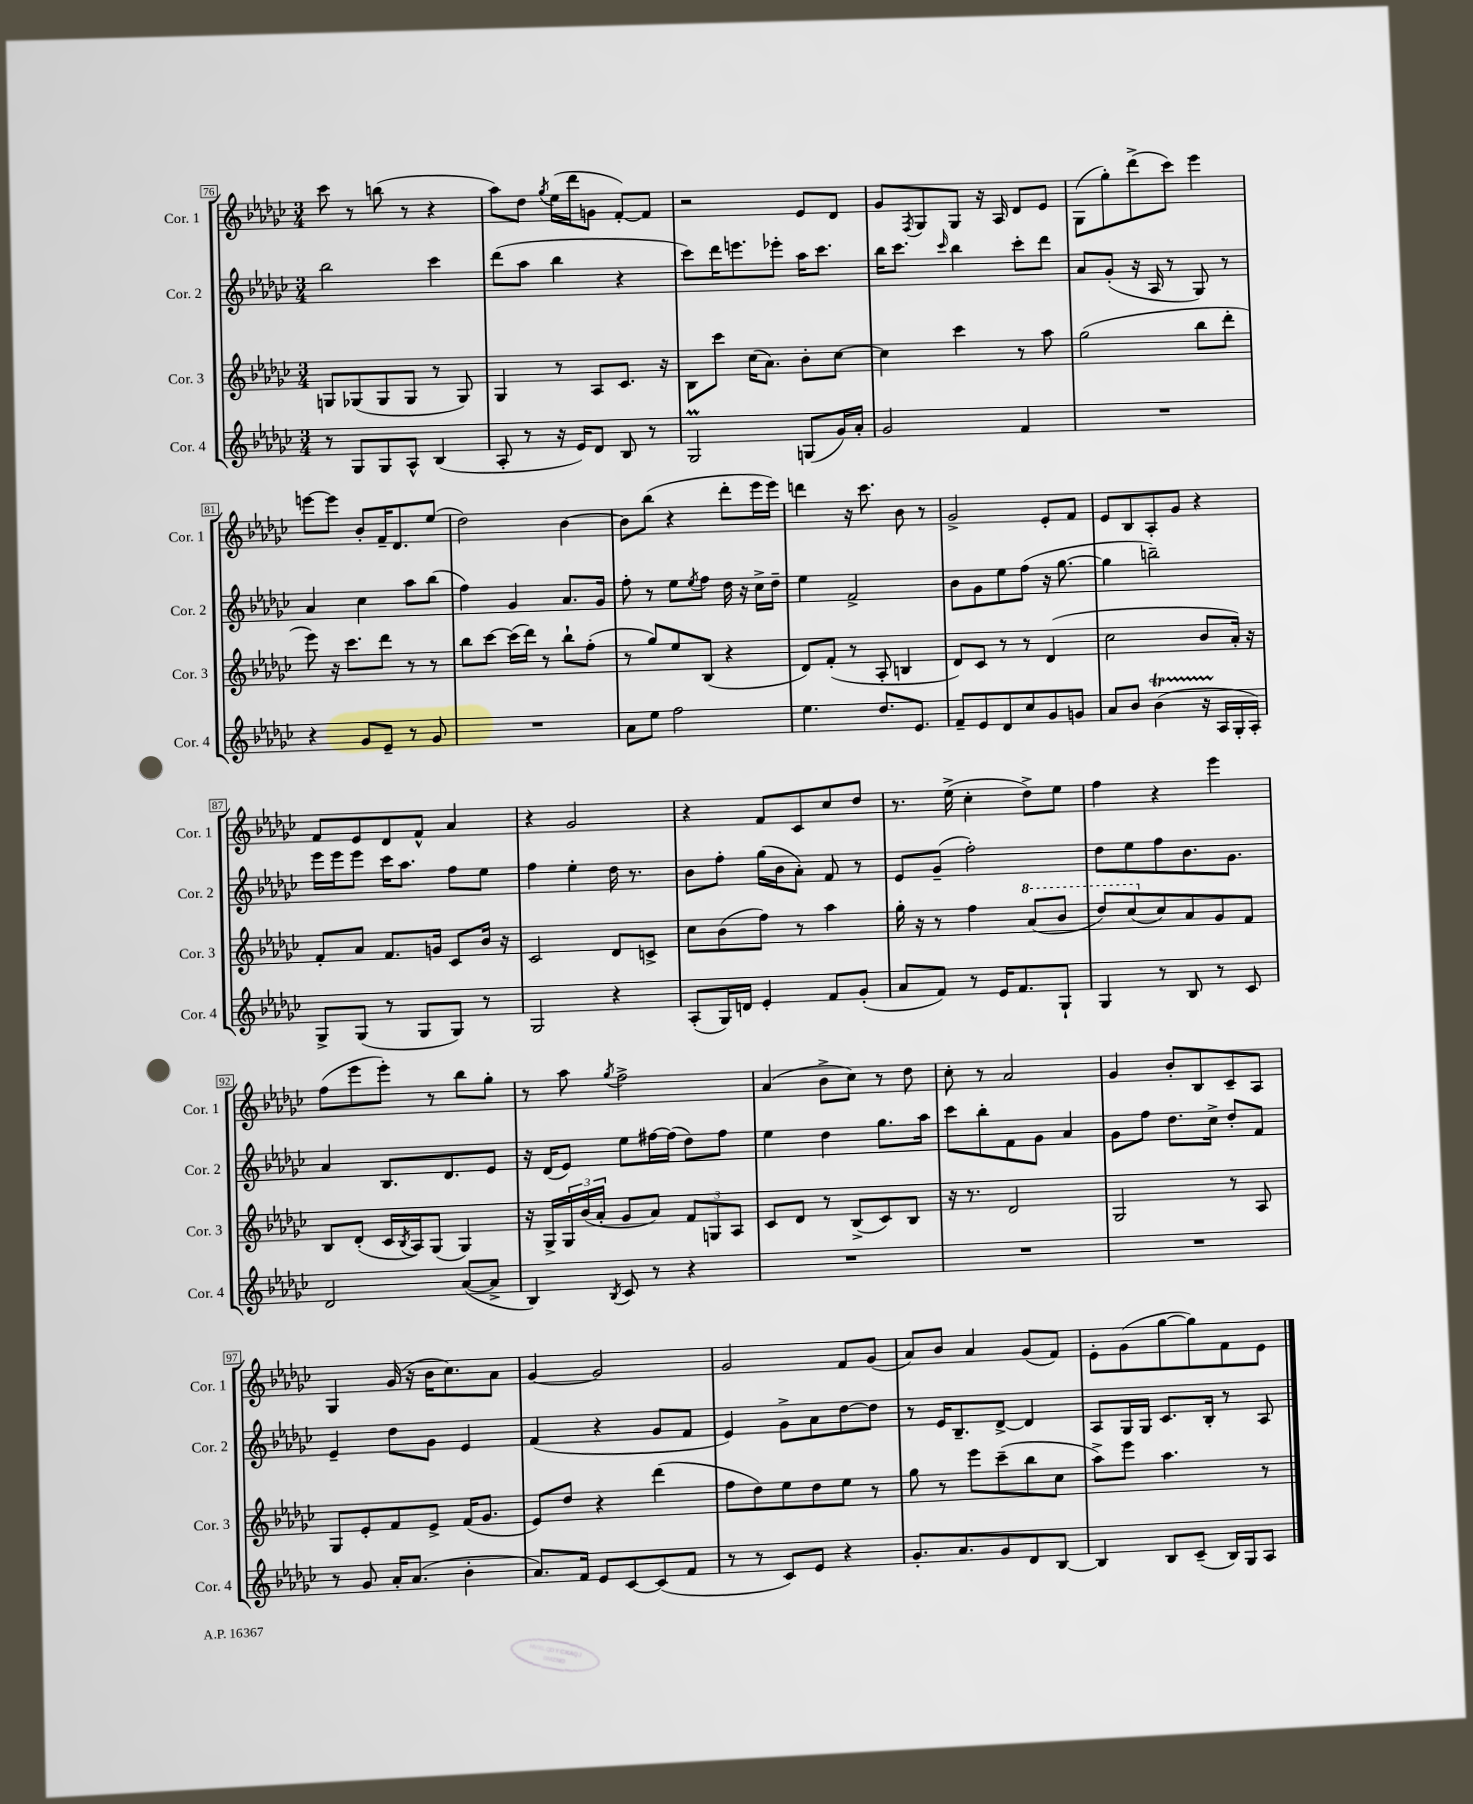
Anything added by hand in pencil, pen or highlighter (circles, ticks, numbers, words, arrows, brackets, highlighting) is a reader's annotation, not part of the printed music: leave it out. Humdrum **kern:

**kern	**kern	**kern	**kern
*part4	*part3	*part2	*part1
*staff4	*staff3	*staff2	*staff1
*I"Cor. 4	*I"Cor. 3	*I"Cor. 2	*I"Cor. 1
*I'Cor. 4	*I'Cor. 3	*I'Cor. 2	*I'Cor. 1
*clefG2	*clefG2	*clefG2	*clefG2
*k[b-e-a-d-g-c-]	*k[b-e-a-d-g-c-]	*k[b-e-a-d-g-c-]	*k[b-e-a-d-g-c-]
*M3/4	*M3/4	*M3/4	*M3/4
=76	=76	=76	=76
8r	8Gn/L	2bb-\	8ccc-\
8G-/L	(8G-X/	.	8r
8G-/	8G-/	.	(8bbn\
8A-^^/J	8G-/J	.	8r
(4B-/	8r	4ccc-\	4r
.	8G-/)	.	.
=77	=77	=77	=77
8A-'/	4G-/	(8ddd-\L	8aa-\L)
8r	.	8aa-\J	8dd-\J
.	.	.	8qgg-/
16r	8r	4bb-\	(16ee-\LL
16e-/KL)	.	.	16ddd-\J
8d-/J	8A-/L	.	8gn\J
8B-/	8.c-/J	4r	[8f'/L)
8r	.	.	8f/J]
.	16r	.	.
=78	=78	=78	=78
2G-M/	8B-\L	8ccc-\L)	2r
.	8ccc-\J	16ddd-\K	.
.	.	8.eeen\	.
.	(16cc-\KL	.	.
.	8.a-\J)	.	.
.	.	8eee-X'\J	.
(8Gn/L	8b-'\L	16aa-\KL	8e-/L
.	.	8.ccc-\J	.
16g-/L)	[8cc-\J	.	8d-/J
16a-'/JJ	.	.	.
=79	=79	=79	=79
2g-/	4cc-\]	16bb-\KL	8g-/L
.	.	8.ccc-\J	.
.	.	.	8qF/
.	.	.	8G-/
.	.	16qqccc-/	.
.	4ccc-\	4bb-\	8G-/J
.	.	.	16r
.	.	.	16A-/
4f/	8r	8ccc-'\L	8d-/L
.	8aa-\	8ddd-\J	8e-/J
=80	=80	=80	=80
2.r	(2gg-\	8a-/L	(8G-\L
.	.	(8g-'/J	8gg-'\)
.	.	16r	(8ddd-^\
.	.	16A-/	.
.	.	8r	8ccc-\J)
.	8bb-\L	8G-/)	4eee-\
.	8ddd-'\J	8r	.
!!LO:LB:g=z
=81	=81	=81	=81
4r	8eee-\)	4a-/	[8eeen\L
.	16r	.	8eee\J]
.	8.ccc-\L	.	.
8g-/L	.	4cc-\	8b-'/L
8e-~/J	8ddd-\J	.	16f~/K
.	.	.	8.d-/
8r	8r	8aa-\L	.
8g-/	8r	(8bb-\J	(8ee-/J
=82	=82	=82	=82
2.r	8bb-\L	4ff\)	2dd-\)
.	[8ccc-\J	.	.
.	(16ccc-\LL]	4g-/	.
.	16ddd-\JJ)	.	.
.	8r	.	.
.	8bb-`\L	8.a-/L	[4b-\
.	(8ff'\J	.	.
.	.	16g-/Jk	.
=83	=83	=83	=83
8a-\L	8r	8ff'\	8b-\L]
8ee-\J	8gg-/L)	8r	(8bb-\J
2ff\	8ee-/	8ee-\L	4r
.	.	8qee-/	.
.	(8B-/J	8ff\J	.
.	4r	16dd-\	8ddd-'\L
.	.	16r	.
.	.	16cc-^\LL	16eee-\L
.	.	16dd-~\JJ	16eee-\JJ)
=84	=84	=84	=84
4.ee-\	8d-/L)	4ee-\	4dddn\
.	(8f'/J	.	.
.	8r	2f^/	16r
.	.	.	8.ccc-\
8.dd-/L	8A-'/	.	.
.	4Bn/	.	8b-\
8.e-/J	.	.	.
.	.	.	8r
=85	=85	=85	=85
8f~/L	8d-/L)	8b-\L	2g-^/
8e-/	8c-/J	8g-\	.
8d-/	8r	8ee-\	.
8cc-/	8r	(8ff\J	.
8g-/	(4d-/	16r	8e-'/L
.	.	[8.gg-\	.
8gn/J	.	.	8f/J
=86	=86	=86	=86
8a-/L	2cc-\	4gg-\]	8e-/L
8b-/J	.	.	8B-/
(4b-t\	.	2bbn~\)	8A-'/
.	.	.	8g-/J
16r	8b-/L	.	4r
16A-/LL	.	.	.
16G-'/	16a-'/Jk)	.	.
16A-'/JJ)	16r	.	.
!!LO:LB:g=z
=87	=87	=87	=87
8G-^/L	8f'/L	16eee-\LL	8f/L
.	.	16eee-\J	.
(8G-/J	8a-/J	8eee-\J	8e-/
8r	8.f/L	16ccc-\KL	8d-/
.	.	8.aa-\J	.
8G-/L	.	.	8f^^/J
.	16gn/Jk	.	.
8G-/J)	8c-/L	8ff\L	4a-/
8r	16b-/Jk	8ee-\J	.
.	16r	.	.
=88	=88	=88	=88
2G-/	2c-/	4ff\	4r
.	.	4ee-'\	2g-/
4r	8d-/L	16dd-\	.
.	.	8.r	.
.	8cn^/J	.	.
=89	=89	=89	=89
(8A-'/L	8cc-\L	8b-\L	4r
16G-/L)	(8b-\	8ff'\J	.
16dn/JJ	.	.	.
4e-'/	8ff\J)	(16gg-\LL	8f/L
.	.	16b-\J	.
.	8r	8a-'\J)	8c-/
8f/L	4aa-\	8f/	8cc-/
(8g-'/J	.	8r	8dd-/J
=90	=90	=90	=90
8a-/L	16gg-'\	8e-/L	8.r
.	16r	.	.
8f/J)	8r	(8g-~/J	.
.	.	.	(16ee-^\
8r	4ff\	2ff'\)	4cc-'\
16e-/KL	.	.	.
8.f/	.	.	.
*	*8va	*	*
.	(8aa-/L	.	8dd-^\L)
8G-`/J	8bb-/J	.	8ee-\J
=91	=91	=91	=91
4G-/	8ddd-/L)	8dd-\L	4ff\
.	(8ccc-/	8ee-\	.
*	*X8va	*	*
8r	8cc-/)	8ff\	4r
8B-/	8a-/	8.b-\	.
8r	8g-/	.	4eee-\
.	.	8.g-\J	.
8c-/	8f/J	.	.
!!LO:LB:g=z
=92	=92	=92	=92
2d-/	8B-/L	4a-/	(8ff\L
.	(8d-'/J	.	8eee-\
.	16c-/LL	8.B-/L	8eee-'\J)
.	8qB-/	.	.
.	16A-/J)	.	.
.	(8G-/J	.	8r
.	.	8.d-/	.
([8a-/L	4G-/)	.	8bb-\L
8a-^/J]	.	8e-/J	8gg-'\J
=93	=93	=93	=93
4B-/)	16r	16r	8r
.	16G-^/LL	(16d-/KL	.
.	24G-/	8e-/J)	8aa-\
.	(24b-/	.	.
.	24a-'/JJ	.	.
8qB-/	.	.	8qgg-/
8c-/	8g-/L	8ee-\L	2ff^\
8r	8a-/J)	[16ff#X\L	.
.	.	(16ff#\JJ]	.
4r	12f/L	8dd-\L)	.
.	12Gn/	.	.
.	.	8ff#\J	.
.	12A-/J	.	.
=94	=94	=94	=94
2.r	8c-/L	4ee-\	(4a-/
.	8d-/J	.	.
.	8r	4dd-\	8b-^\L
.	(8B-^/L	.	8cc-\J)
.	8c-/)	8.gg-\L	8r
.	8B-/J	.	8dd-\
.	.	16aa-\Jk	.
=95	=95	=95	=95
2.r	16r	8ccc-\L	8cc-'\
.	8.r	.	.
.	.	8bb-'\	8r
.	2d-/	8f\	2a-/
.	.	8g-\J	.
.	.	4a-/	.
=96	=96	=96	=96
2.r	2G-/	8g-\L	4g-/
.	.	8ff\J	.
.	.	8.dd-\L	8b-'/L
.	.	.	8B-/
.	.	16cc-^\Jk	.
.	8r	8dd-'/L	8c-~/
.	8A-/	8f/J	8A-/J
!!LO:LB:g=z
=97	=97	=97	=97
8r	8G-/L	4e-~/	4G-/
8g-/	8e-'/	.	.
16a-'/KL	8f/	8dd-\L	(16g-/
(8.a-/J	.	.	16r
.	8e-^/J	8g-\J	16b-\KL
.	.	.	8.cc-\)
4b-'\	(16f/KL	4e-/	.
.	8.g-/J	.	.
.	.	.	8a-\J
=98	=98	=98	=98
8.a-/L)	8e-/L)	(4f/	[4g-/
.	8dd-/J	.	.
16f/Jk	.	.	.
8e-/L	4r	4r	2g-/]
[8c-/	.	.	.
(8c-/]	(4ddd-\	8g-/L	.
8f/J	.	8f/J	.
=99	=99	=99	=99
8r	8ff\L	4e-/)	2g-/
8r	8dd-\)	.	.
8c-/L)	8ee-\	8g-^\L	.
8e-/J	8dd-\	8a-\	.
4r	8ee-\J	[8dd-\	8f/L
.	8r	8dd-\J]	(8g-/J
=100	=100	=100	=100
8.g-'/L	8gg-\	8r	8a-/L)
.	8r	16e-/KL	8b-/J
8.a-/	.	8.B-~/	.
.	8eee-\L	.	4a-/
8g-/	(8ccc-~\	[8d-^/J	.
8d-/	8bb-\	4d-/]	(8g-/L
[8B-/J	8cc-\J	.	8f/J)
=101	=101	=101	=101
4B-/]	8aa-^\L)	8A-/L	8e-'\L
.	8eee-\J	16G-/L	(8g-\
.	.	16G-/JJ	.
8B-/L	4.aa-\	8.c-/L	[8gg-\
(8c-~/J	.	.	8gg-\])
.	.	16B-'/Jk	.
16B-/LL)	.	8r	8f\
16G-/J	.	.	.
8A-/J	8r	8A-/	8e-\J
==	==	==	==
*-	*-	*-	*-
